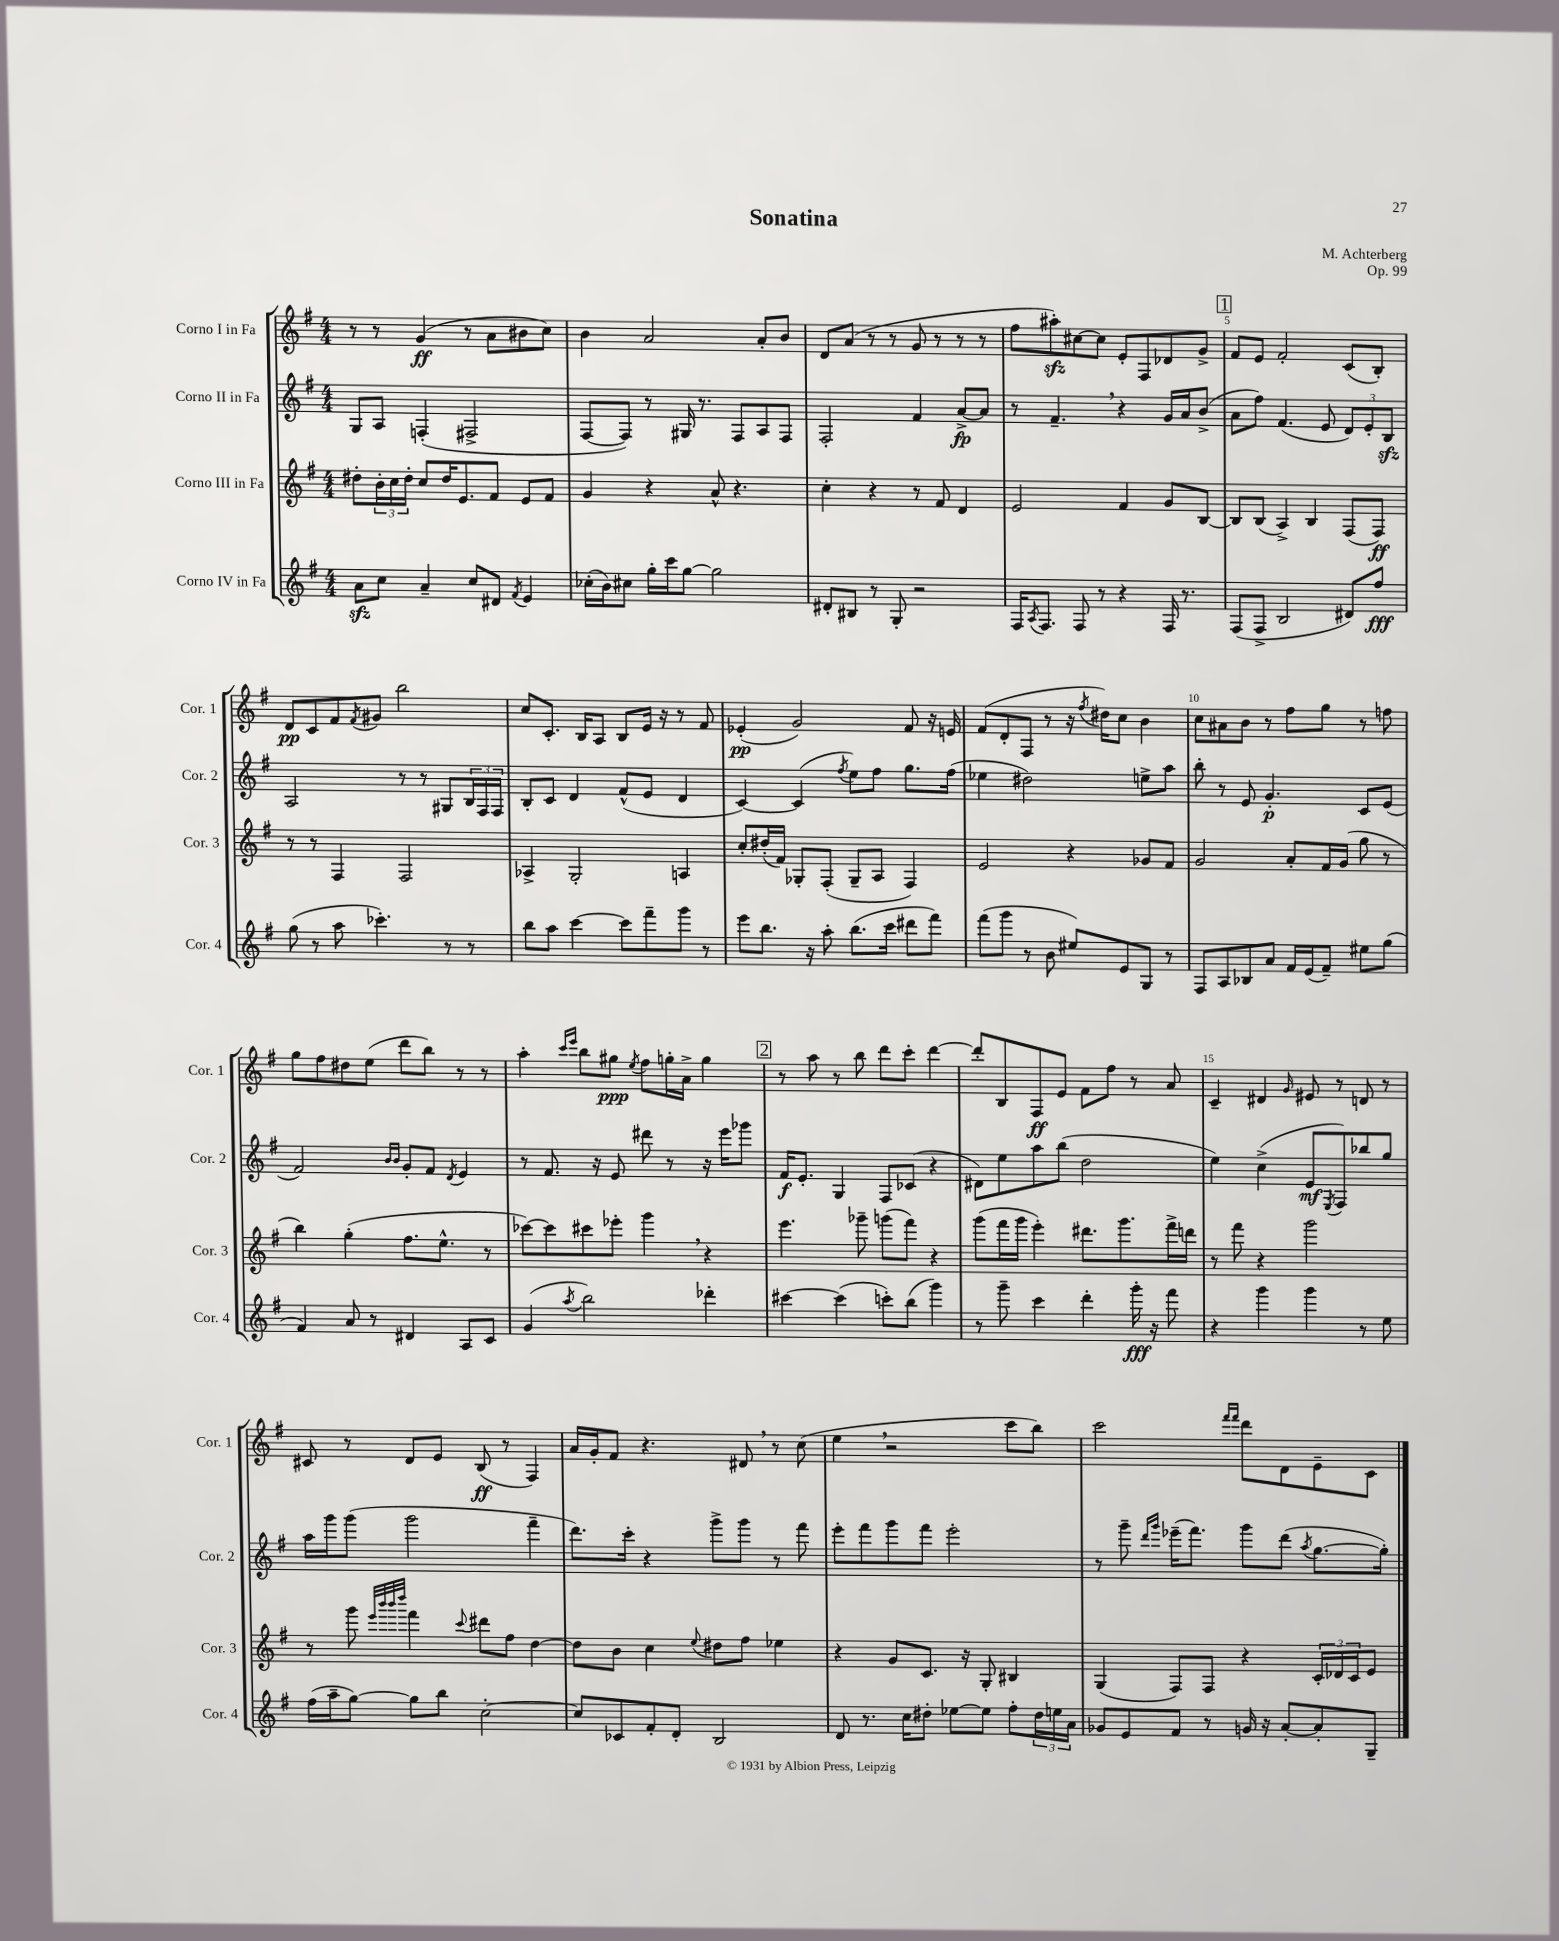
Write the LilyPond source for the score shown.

\header { title = "Sonatina" composer = "M. Achterberg" opus = "Op. 99" }
<<
\new StaffGroup <<
\new Staff = "s0" \with { instrumentName = "Corno I in Fa" shortInstrumentName = "Cor. 1" } {
    \clef treble \key g \major \numericTimeSignature \time 4/4
    r8 r8 g'4\ff( r8 a'8 bis'8 c''8) |
    b'4 a'2 a'8-. b'8 |
    d'8 a'8( r8 r8 g'8 r8 r8 r8 |
    fis''8 ais''8-.\sfz) cis''8~ cis''8 e'8-. fis8 des'8 g'8-> |
    \mark \markup { \box "1" } fis'8 e'8 fis'2-. c'8( b8-.) |
    d'8\pp c'8 fis'8 \acciaccatura { fis'8 } gis'8 b''2 |
    c''8 c'8.-. b16 a8 b8 e'16 r16 r8 fis'8 |
    ees'4-.\pp( g'2) fis'8 r16 e'16 |
    fis'8( d'8-. fis8 r8 r16 \acciaccatura { fis''8 } dis''16) c''8 b'4 |
    c''8 ais'8 b'8 r8 fis''8 g''8 r8 f''8 |
    g''8 fis''8 dis''8 e''8( d'''8 b''8) r8 r8 |
    a''4-. \grace { c'''16 e'''16 } b''8 gis''8\ppp \acciaccatura { e''8 } fis''8 g''16-. a'16-> g''4 |
    \mark \markup { \box "2" } r8 a''8 r8 b''8 d'''8 c'''8-. d'''4~ |
    d'''8-. b8 fis8\ff e'8 fis'8 fis''8 r8 a'8 |
    c'4-- dis'4 \grace { g'16 } eis'8 r8 d'8 r8 |
    cis'8 r8 d'8 e'8 b8\ff( r8 fis4) |
    a'16 g'16-. fis'8 r4. dis'8 \breathe r8 c''8( |
    e''4 \breathe r2 c'''8 b''8) |
    c'''2 \grace { fis'''16 fis'''16 } d'''8 d'8 e'8-- c'8 \bar "|." |
}
\new Staff = "s1" \with { instrumentName = "Corno II in Fa" shortInstrumentName = "Cor. 2" } {
    \clef treble \key g \major \numericTimeSignature \time 4/4
    g8 a8 f4-.( fis2-> |
    fis8~ fis8) r8 gis16 r8. fis8 a8 fis8 |
    fis2-. fis'4 a'8~->\fp a'8 |
    r8 fis'4.-- \breathe r4 g'16 a'16 b'8->( |
    \mark \markup { \box "1" } a'8 fis''8) fis'4.( e'8 \tuplet 3/2 { d'8) e'8-. b8\sfz } |
    a2 r8 r8 gis8 \tuplet 3/2 { b16 fis16 fis16 } |
    b8-. c'8 d'4 fis'8-^( e'8 d'4 |
    c'4~) c'4( \acciaccatura { fis''8 } e''8) fis''8 g''8. fis''16( |
    ees''4 dis''2) e''8-> a''8 |
    b''8-. r8 e'8 g'4.-.\p c'8 e'8( |
    fis'2) \grace { b'16 b'16 } g'8-. fis'8 \acciaccatura { d'8 } e'4 |
    r8 fis'8. r16 e'8 dis'''8 r8 r16 e'''16 ges'''8 |
    \mark \markup { \box "2" } fis'16\f e'8.-. g4 fis8 ces'8( r4 |
    dis'8) e''8 a''8 b''8( d''2 |
    e''4) c''4->( e'8\mf \acciaccatura { e8 } fis8) bes''8 g''8 |
    a''16 g'''16 g'''8( g'''2 fis'''4-- |
    d'''8.) c'''16-. r4 g'''8-> g'''8 r8 fis'''8 |
    e'''8-. fis'''8 g'''8 fis'''8 e'''2-. |
    r8 g'''8-- \grace { d'''16 g'''16 } ees'''16--( fis'''8.) g'''8 d'''8( \acciaccatura { a''8 } g''8.~ g''16-.) \bar "|." |
}
\new Staff = "s2" \with { instrumentName = "Corno III in Fa" shortInstrumentName = "Cor. 3" } {
    \clef treble \key g \major \numericTimeSignature \time 4/4
    dis''8-. \tuplet 3/2 { b'16-. c''16 dis''16-. } c''8 dis''16 e'8. fis'8 e'8 fis'8 |
    g'4 r4 a'8-^ r4. |
    c''4-. r4 r8 fis'8 d'4 |
    e'2 fis'4 g'8 b8~ |
    \mark \markup { \box "1" } b8 b8( a4->) b4 fis8( fis8\ff) |
    r8 r8 fis4 fis2 |
    aes4-> g2-. a4 |
    c''8-. dis''16-.( fis'16) ges8-. fis8-.( ges8-- a8 fis4) |
    e'2 r4 ges'8 fis'8 |
    g'2 a'8-. fis'16 g'16( g''8 r8 |
    b''4) g''4-.( fis''8. e''8.-^ r8 |
    ces'''8~) ces'''8 cis'''8 ees'''8-. g'''4 \breathe r4 |
    \mark \markup { \box "2" } e'''4. ges'''8-- g'''8( fis'''8) r4 |
    g'''8( fis'''16 g'''16 e'''4-.) dis'''8. g'''8. fis'''16-> d'''16 |
    r8 fis'''8 r4 g'''2 |
    r8 g'''8 \grace { e'''32 b'''32 b'''32 d''''32 } fis'''4 \appoggiatura { c'''8 } dis'''8 fis''8 d''4~ |
    d''8 b'8 c''4 \appoggiatura { e''8 } dis''8 fis''8 ees''4 |
    r4 g'8 c'8. r16 g8-. bis4 |
    g4( fis8) fis8 r4 \tuplet 3/2 { c'16-. des'16 c'16 } e'8 \bar "|." |
}
\new Staff = "s3" \with { instrumentName = "Corno IV in Fa" shortInstrumentName = "Cor. 4" } {
    \clef treble \key g \major \numericTimeSignature \time 4/4
    a'8\sfz c''8 a'4-- c''8 dis'8 \acciaccatura { fis'8 } e'4 |
    ces''16-.( b'16) cis''8 g''16-. c'''16 g''8~ g''2 |
    dis'8-. bis8 r8 g8-. r2 |
    fis16 \acciaccatura { a8 } fis8. fis8 r8 r4 fis16 r8. |
    \mark \markup { \box "1" } fis8( fis8-> b2 dis'8) fis''8\fff |
    g''8( r8 a''8 ces'''4.-.) r8 r8 |
    b''8 a''8 c'''4~ c'''8 fis'''8-- g'''8 r8 |
    e'''8 b''8. r16 a''8-. b''8.( c'''16 dis'''8 fis'''8) |
    fis'''8( g'''8 r8 b'8 eis''8) e'8 g8 r8 |
    fis8 a8 bes8 a'8 fis'16 e'16( fis'8--) eis''8 g''8( |
    fis'4) a'8 r8 dis'4 a8 c'8 |
    g'4( \acciaccatura { a''8 } b''2) des'''4-. |
    \mark \markup { \box "2" } cis'''4~ cis'''4( c'''8-.) b''8( g'''4) |
    r8 g'''8-- c'''4 d'''4-. g'''16-.\fff r16 fis'''8 |
    r4 g'''4 g'''4 r8 e''8 |
    fis''16( a''16-- g''8~) g''8 b''8 c''2~-. |
    c''8 ces'8 fis'8-. d'8-. b2 |
    d'8 r8. c''16 dis''8-. ees''8~ ees''8 fis''8-. \tuplet 3/2 { dis''16 e''16 a'16 } |
    ges'8 e'8 fis'8 r8 g'16 r16 a'8~-. a'8-. g8-- \bar "|." |
}
>>
>>
\layout { \context { \Score \override BarNumber.break-visibility = ##(#f #t #t) barNumberVisibility = #(every-nth-bar-number-visible 5) } }
